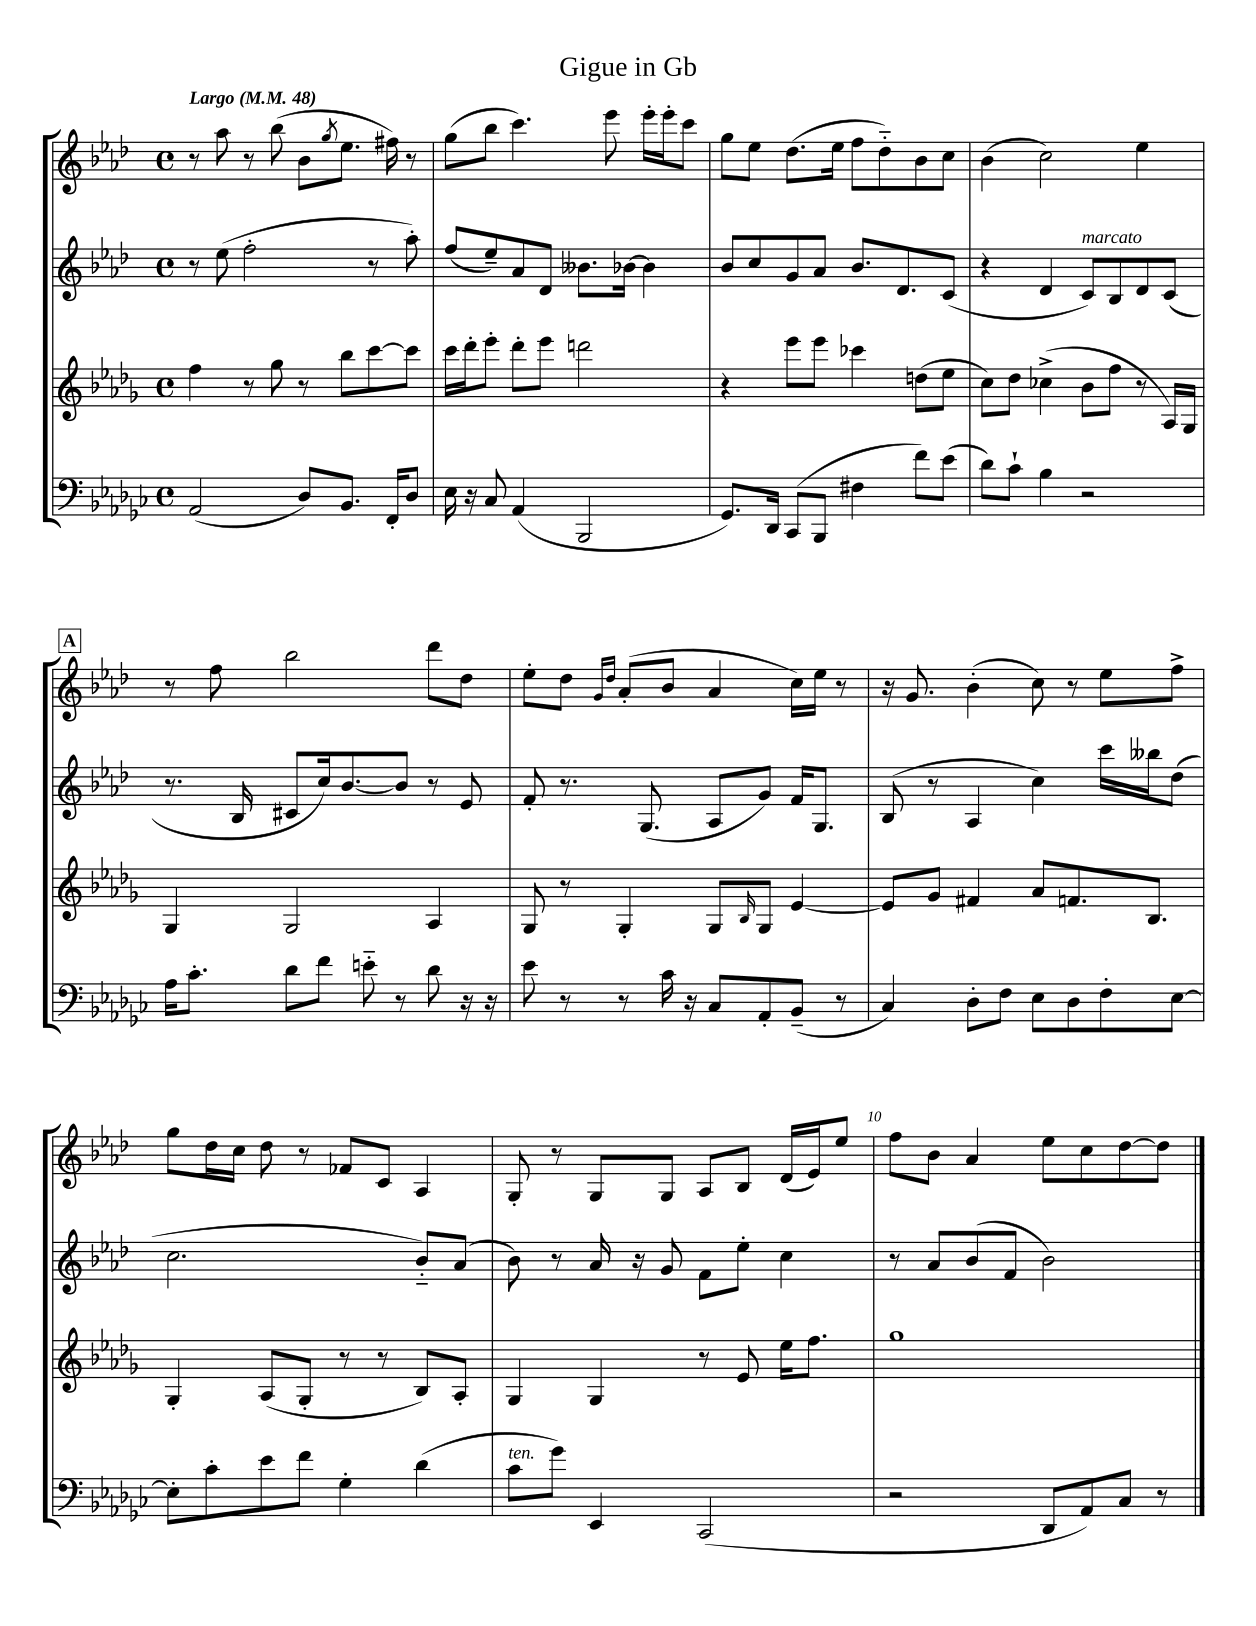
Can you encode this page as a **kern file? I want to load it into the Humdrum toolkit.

**kern	**kern	**kern	**kern
*staff4	*staff3	*staff2	*staff1
*clefF4	*clefG2	*clefG2	*clefG2
*k[b-e-a-d-g-c-]	*k[b-e-a-d-g-]	*k[b-e-a-d-]	*k[b-e-a-d-]
*M4/4	*M4/4	*M4/4	*M4/4
*met(c)	*met(c)	*met(c)	*met(c)
*MM48	*MM48	*MM48	*MM48
(2AA-/	4ff\	8r	8r
.	.	(8ee-\	8aa-\
.	8r	2ff'\	8r
.	8gg-\	.	(8bb-\
8D-/L)	8r	.	8b-\L
.	.	.	8qgg/
8.BB-/J	8bb-\L	.	8.ee-\J
.	[8ccc\	8r	.
16FF'/LK	.	.	16ff#\)
8D-/J	8ccc\]J	8aa-'\)	8r
=	=	=	=
16E-\	16ccc\LL	(8ff/L	(8gg\L
16r	16ddd-'\J	.	.
8C-/	8eee-'\J	8ee-~/)	8bb-\J
(4AA-/	8ddd-'\L	8a-/	4.ccc\)
.	8eee-\J	8d-/J	.
2BBB-/	2ddd\	8.b--\L	.
.	.	.	8eee-\
.	.	[16b-\Jk	.
.	.	4b-\]	16eee-'\LL
.	.	.	16eee-'\J
.	.	.	8ccc\J
=	=	=	=
8.GG-/L)	4r	8b-/L	8gg\L
.	.	8cc/	8ee-\J
16DD-/Jk	.	.	.
(8CC-/L	8eee-\L	8g/	(8.dd-\L
8BBB-/J	8eee-\J	8a-/J	.
.	.	.	16ee-\Jk
4F#\	4ccc-\	8.b-/L	8ff\L
.	.	.	8dd-'~\)
.	.	8.d-/	.
8f\L)	(8dd\L	.	8b-\
(8e-\J	8ee-\J	(8c/J	8cc\J
=	=	=	=
8d-\L)	8cc\L)	4r	(4b-\
8c-`\J	8dd-\J	.	.
4B-\	(4cc-^\	4d-/	2cc\)
2r	8b-\L	8c/L)	.
.	8ff\J	8B-/	.
.	8r	8d-/	4ee-\
.	16A-/LL)	(8c/J	.
.	16G-/JJ	.	.
=	=	=	=
16A-\LK	4G-/	8.r	8r
8.c-'\J	.	.	.
.	.	.	8ff\
.	.	16B-/	.
8d-\L	2G-/	8c#/L	2bb-\
8f\J	.	16cc/k)	.
.	.	[8.b-/	.
8e'~\	.	.	.
8r	.	8b-/]J	.
8d-\	4A-/	8r	8ddd-\L
16r	.	8e-/	8dd-\J
16r	.	.	.
=	=	=	=
8e-\	8G-/	8f'/	8ee-'\L
8r	8r	8.r	8dd-\J
.	.	.	16qqg/LL
.	.	.	16qqdd-/JJ
8r	4G-'/	.	(8a-'/L
.	.	(8.G/	.
16c-\	.	.	8b-/J
16r	.	.	.
8C-/L	8G-/L	8A-/L	4a-/
.	16qqB-/	.	.
8AA-'/	8G-/J	8g/J)	.
(8BB-~/J	[4e-/	16f/LK	16cc\LL)
.	.	8.G/J	16ee-\JJ
8r	.	.	8r
=	=	=	=
4C-/)	8e-/]L	(8B-/	16r
.	.	.	8.g/
.	8g-/J	8r	.
8D-'\L	4f#/	4A-/	(4b-'\
8F\J	.	.	.
8E-\L	8a-/L	4cc\)	8cc\)
8D-\	8.f/	.	8r
8F'\	.	16ccc\LL	8ee-\L
.	8.B-/J	16bb--\J	.
[8E-\J	.	(8dd-\J	8ff^\J
=	=	=	=
8E-'\]L	4G-'/	2.cc\	8gg\L
8c-'\	.	.	16dd-\L
.	.	.	16cc\JJ
8e-\	(8A-/L	.	8dd-\
8f\J	8G-'/J	.	8r
4G-'\	8r	.	8f-/L
.	8r	.	8c/J
(4d-\	8B-/L)	8b-'~/L)	4A-/
.	8A-'/J	(8a-/J	.
=	=	=	=
8c-\L	4G-/	8b-\)	8G'/
8g-\J)	.	8r	8r
4EE-/	4G-/	16a-/	8G/L
.	.	16r	.
.	.	8g/	8G/J
(2CC-/	8r	8f\L	8A-/L
.	8e-/	8ee-'\J	8B-/J
.	16ee-\LK	4cc\	(16d-/LL
.	8.ff\J	.	16e-/J)
.	.	.	8ee-/J
=	=	=	=
2r	1gg-	8r	8ff\L
.	.	8a-/L	8b-\J
.	.	(8b-/	4a-/
.	.	8f/J	.
8DD-/L	.	2b-\)	8ee-\L
8AA-/)	.	.	8cc\
8C-/J	.	.	[8dd-\
8r	.	.	8dd-\]J
==	==	==	==
*-	*-	*-	*-
